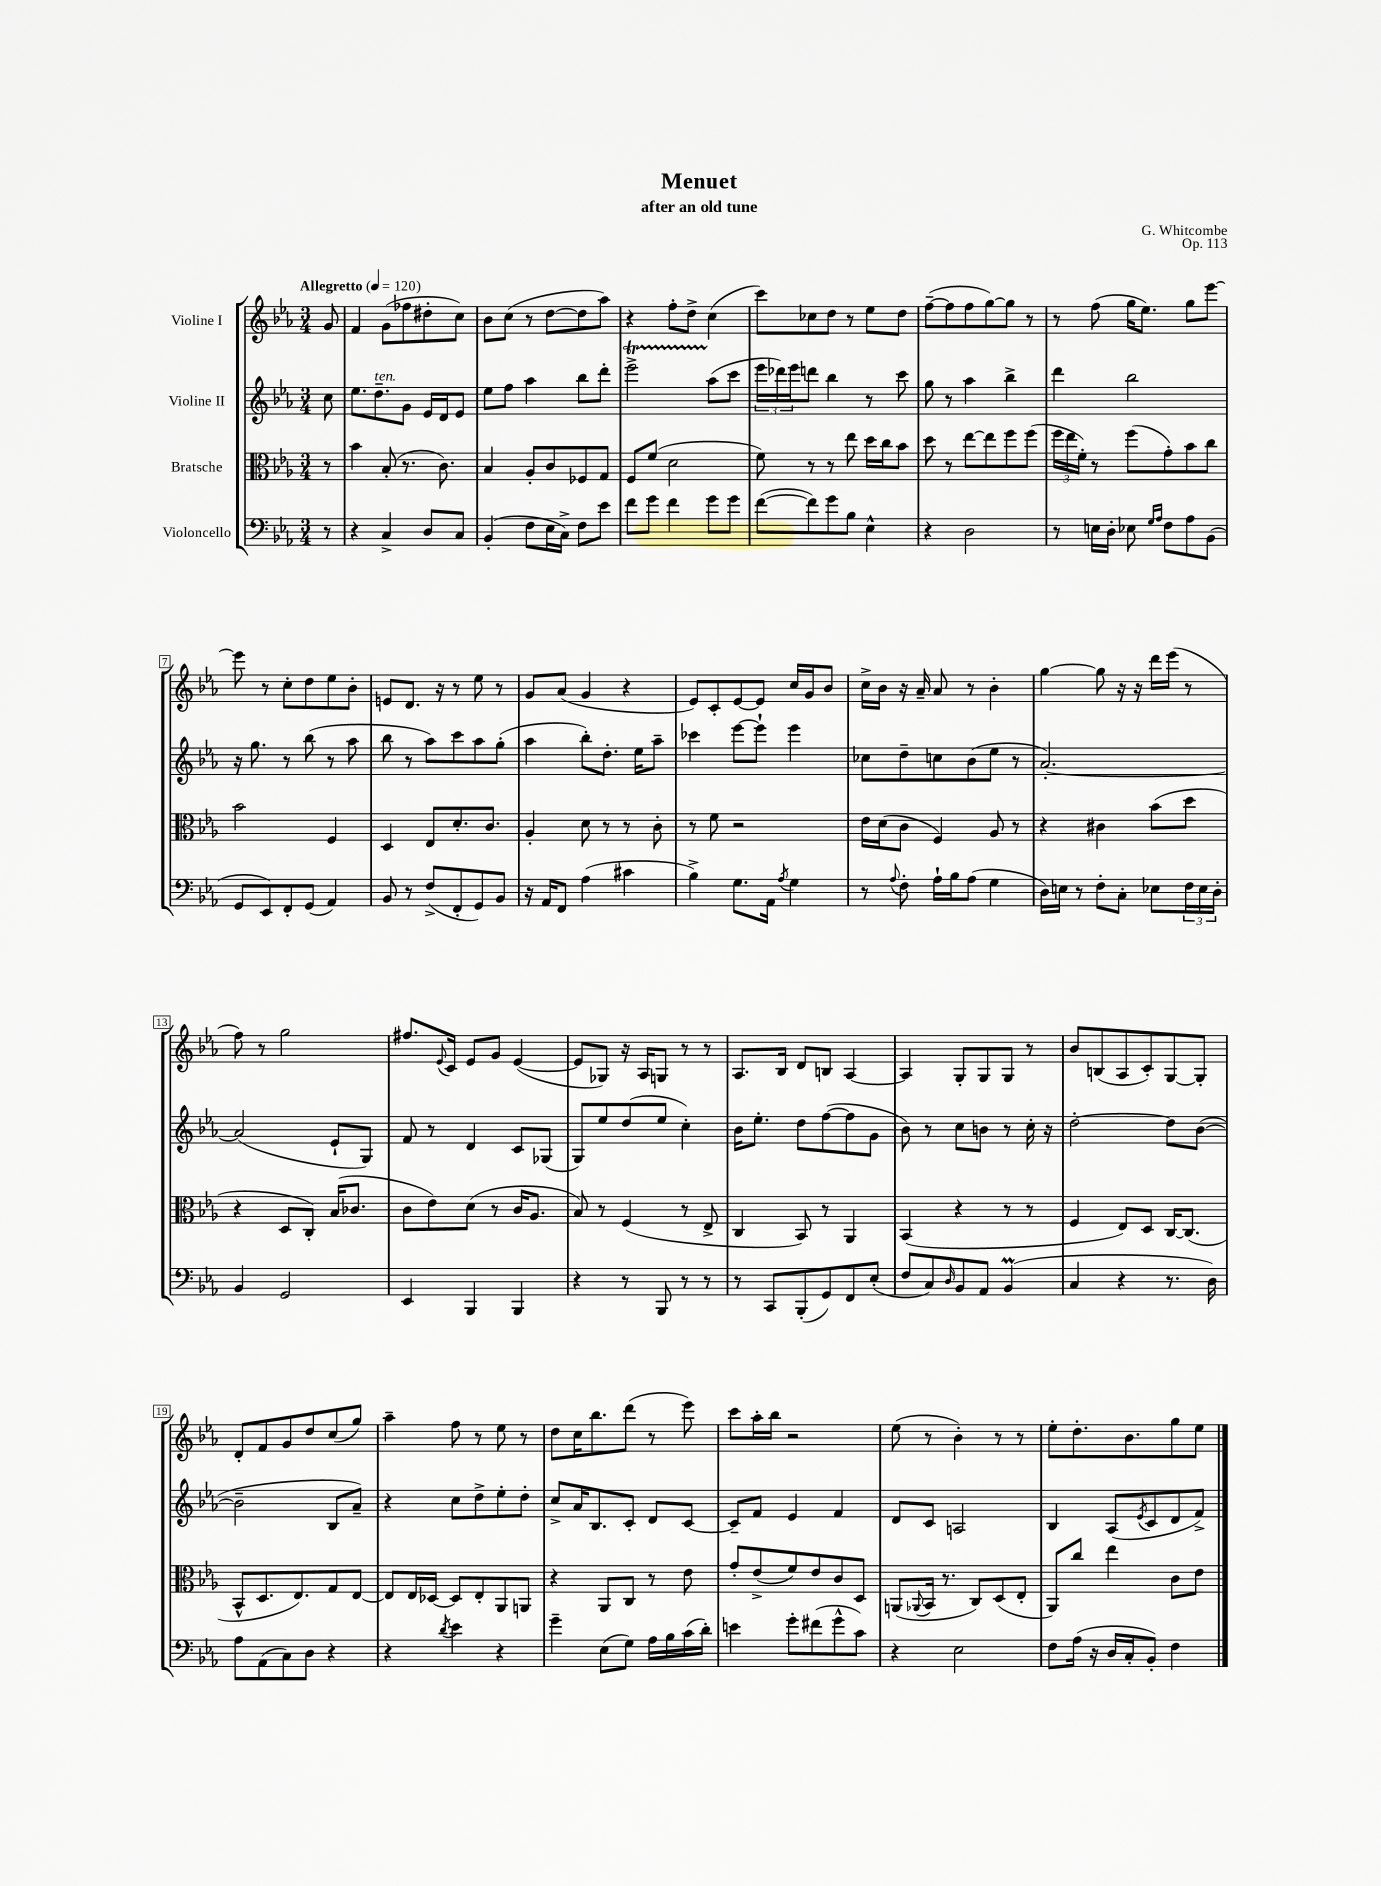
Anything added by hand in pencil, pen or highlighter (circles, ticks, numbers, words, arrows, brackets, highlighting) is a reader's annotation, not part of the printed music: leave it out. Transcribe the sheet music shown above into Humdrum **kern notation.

**kern	**kern	**kern	**kern
*part4	*part3	*part2	*part1
*staff4	*staff3	*staff2	*staff1
*I"Violoncello	*I"Bratsche	*I"Violine II	*I"Violine I
*clefF4	*clefC3	*clefG2	*clefG2
*k[b-e-a-]	*k[b-e-a-]	*k[b-e-a-]	*k[b-e-a-]
*M3/4	*M3/4	*M3/4	*M3/4
*MM120	*MM120	*MM120	*MM120
=	=	=	=
!	!	!	!LO:TX:a:B:t=Allegretto
8r	8r	8cc\	8g/
=1	=1	=1	=1
4r	4b-\	8.ee-\L	4f/
!	!	!LO:TX:a:i:t=ten.	!
.	.	8.dd~\	.
4C^/	(8B-'/	.	(8g\L
.	8.r	8g\J	8ff-X\
8D/L	.	16e-/LL	8dd#X'\
.	8.c\)	16d/J	.
8C/J	.	8e-/J	8cc\J)
=2	=2	=2	=2
(4BB-'/	4B-/	8ee-\L	8b-\L
.	.	8ff\J	(8cc\J
8F\L	8A-'/L	4aa-\	8r
16E-\L	8c/	.	[8dd\L
16C^\JJ)	.	.	.
8F\L	8F-X/	8bb-\L	8dd\]
8e-\J	8G/J	8ddd'\J	8aa-\J)
=3	=3	=3	=3
8f\L	8F/L	2eee-T^\	4r
8g\J	(8f/J	.	.
4f\	2d\	.	8ff'\L
.	.	.	8dd^\J
8g\L	.	(8aa-\L	(4cc\
8g\J	.	8ccc\J	.
=4	=4	=4	=4
([8f\L	8f\)	24eee-\LL	8ccc\L)
.	.	24ddd-X\)	.
.	.	24eee-\J	.
8f\])	8r	8dddn\J	8cc-X\
8g\	8r	4bb-\	8dd\J
8B-\J	8ee-\	.	8r
4E-^^\	16dd\LL	8r	8ee-\L
.	16cc\J	.	.
.	8b-\J	8ccc\	8dd\J
=5	=5	=5	=5
4r	8dd\	8gg\	([8ff~\L
.	8r	8r	8ff\]
2D\	[8ee-\L	4aa-\	8ff\
.	8ee-\]	.	[8gg\)
.	8ff\	4bb-^\	8gg\J]
.	(8ff\J	.	8r
=6	=6	=6	=6
8r	24ff\LL	4ddd\	8r
.	24ee-\	.	.
.	24f'\JJ)	.	.
16En\LL	8r	.	(8ff\
16D'\JJ	.	.	.
8E-X\	(8ff\L	2bb-\	16gg\KL
.	.	.	8.ee-\J)
16qqG/LL	.	.	.
16qqA-/JJ	.	.	.
8F\L	8g'\)	.	.
8A-\	8b-\	.	8gg\L
(8BB-\J	8cc\J	.	[8eee-\J
!!LO:LB:g=z
=7	=7	=7	=7
8GG/L	2b-\	16r	8eee-\]
.	.	8.gg\	.
8EE-/)	.	.	8r
8FF'/	.	8r	8cc'\L
(8GG/J	.	(8bb-\	8dd\
4AA-/)	4F/	8r	8ee-\
.	.	8aa-\	8b-'\J
=8	=8	=8	=8
8BB-/	4D/	8bb-\	8en/L
8r	.	8r	8.d/J
(8F^/L	8E-/L	8aa-\L)	.
.	.	.	16r
8FF'/	8.d'/	8ccc\	8r
8GG/)	.	8aa-\	8ee-\
.	8.c/J	.	.
8BB-/J	.	(8gg'\J	8r
=9	=9	=9	=9
16r	4A-'/	4aa-\	8g/L
16AA-/KL	.	.	.
8FF/J	.	.	(8a-/J
(4A-\	8d\	8bb-'\L)	4g/
.	8r	8.dd'\J	.
4c#X\	8r	.	4r
.	.	16ee-\KL	.
.	8c'\	8aa-~\J	.
=10	=10	=10	=10
4B-^\)	8r	4ccc-X\	8e-/L)
.	8f\	.	8c'/
8.G\L	2r	[8eee-\L	[8e-/
.	.	8eee-`\J]	8e-/J]
16AA-\Jk	.	.	.
8qA-/	.	.	.
4G\	.	4eee-\	16cc/LL
.	.	.	16g/J
.	.	.	8b-/J
=11	=11	=11	=11
8r	16e-\LL	8cc-X\L	16cc^\LL
.	(16d\J	.	16b-\JJ
8qqA-/	.	.	.
8F'\	8c\J	8dd~\	16r
.	.	.	16a-~/
16A-`\LL	4F/)	8ccn\	8a-/
16B-\J	.	.	.
(8A-\J	.	(8b-\	8r
4G\	8A-/	8ee-\J	4b-'\
.	8r	8r	.
=12	=12	=12	=12
16D\LL)	4r	[2.a-'/)	[4gg\
16En\JJ	.	.	.
8r	.	.	.
8F'\L	4c#X\	.	8gg\]
8C'\J	.	.	16r
.	.	.	16r
8E-X\L	(8b-\L	.	16ddd\LL
.	.	.	(16eee-\JJ
24F\L	8dd\J	.	8r
24E-\	.	.	.
24D'\JJ	.	.	.
!!LO:LB:g=z
=13	=13	=13	=13
4BB-/	4r	(2a-/]	8ff\)
.	.	.	8r
2GG/	8D/L	.	2gg\
.	8C'/J)	.	.
.	(16B-/KL	8e-`/L	.
.	8.c-X/J	.	.
.	.	8G/J)	.
=14	=14	=14	=14
4EE-/	8c\L	8f/	8.ff#X/L
.	8e-\)	8r	.
.	.	.	8qqe-/
.	.	.	16c/Jk
4BBB-/	(8d\J	4d/	8e-/L
.	8r	.	8g/J
4BBB-/	16c/KL	8c/L	([4e-/
.	8.A-/J	.	.
.	.	(8G-X/J	.
=15	=15	=15	=15
4r	8B-/)	8G/L)	8e-/L]
.	8r	8ee-/	8G-X/J)
8r	(4F/	(8dd/	16r
.	.	.	16A-/KL
8BBB-/	.	8ee-/J	8Gn/J
8r	8r	4cc'\)	8r
8r	8E-^/	.	8r
=16	=16	=16	=16
8r	4C/	16b-\KL	8.A-/L
.	.	8.ee-'\J	.
8CC/L	.	.	.
.	.	.	16B-/Jk
(8BBB-'/	8BB-/)	8dd\L	8d/L
8GG/)	8r	([8ff\	8Bn/J
8FF/	4AA-/	8ff\]	[4A-/
(8E-'/J	.	8g\J	.
=17	=17	=17	=17
8F/L	(4BB-/	8b-\)	4A-/]
8C/)	.	8r	.
16qqD/	.	.	.
8BB-/	4r	8cc\L	8G'/L
8AA-/J	.	8bn\J	8G/
(4BB-M/	8r	8r	8G/J
.	8r	16cc'\	8r
.	.	16r	.
=18	=18	=18	=18
4C/	4F/	[2dd'\	8b-/L
.	.	.	(8Bn/
4r	8E-/L)	.	8A-/
.	8D/J	.	8c'/)
8.r	[16C/KL	8dd\L]	[8G/
.	(8.C/J]	.	.
.	.	([8b-\J	8G'/J]
16D\)	.	.	.
!!LO:LB:g=z
=19	=19	=19	=19
8A-\L	8BB-^^/L	2b-~\]	8d'/L
(8AA-\	8.D/	.	8f/
8C\)	.	.	8g/
.	8.E-/)	.	.
8D\J	.	.	8dd/
4r	8G/	8B-/L	(8cc/
.	[8E-/J	8a-~/J)	8gg/J)
=20	=20	=20	=20
4r	8E-/L]	4r	4aa-~\
.	16E-/L	.	.
.	[16D-X/JJ	.	.
8qd/	.	.	.
4e-\	8D-/L]	8cc\L	8ff\
.	8E-'/	8dd^\	8r
4r	8AA-/	8ee-'\	8ee-\
.	8AAn/J	8dd'\J	8r
=21	=21	=21	=21
4g~\	4r	8cc^/L	8dd\L
.	.	16a-/K	16cc\K
.	.	8.B-/	8.bb-\
(8E-\L	8AA-/L	.	.
8G\J)	8C/J	8c'/J	(8ddd\J
16A-\LL	8r	8d/L	8r
16B-\	.	.	.
(16c\	8e-\	[8c/J	8eee-\)
16d'\JJ)	.	.	.
=22	=22	=22	=22
4en\	8g'/L	8c~/L]	8ccc\L
.	(8e-^/	8f/J	16aa-'\L
.	.	.	16bb-\JJ
8g'\L	8f/)	4e-/	2r
(8f#X\	8e-/	.	.
8g^^\	8c/	4f/	.
8c\J)	8D/J	.	.
=23	=23	=23	=23
4r	(8AAn/L	8d/L	(8ee-\
.	8qqAA-X/	.	.
.	16BB-/Jk	8c/J	8r
.	8.r	.	.
2E-\	.	2An/	4b-'\)
.	8C/L)	.	.
.	(8D/	.	8r
.	8E-'/J	.	8r
=24	=24	=24	=24
8F\L	8AA-/L)	4B-/	8ee-'\L
(16A-\Jk	8cc/J	.	8.dd'\
16r	.	.	.
16D/LL	4ee-\	(8A-/L	.
16C'/J	.	.	8.b-\
.	.	8qe-/	.
8BB-'/J)	.	8c/	.
4F\	8c\L	8d/	8gg\
.	8e-\J	8f^/J)	8ee-\J
==	==	==	==
*-	*-	*-	*-
